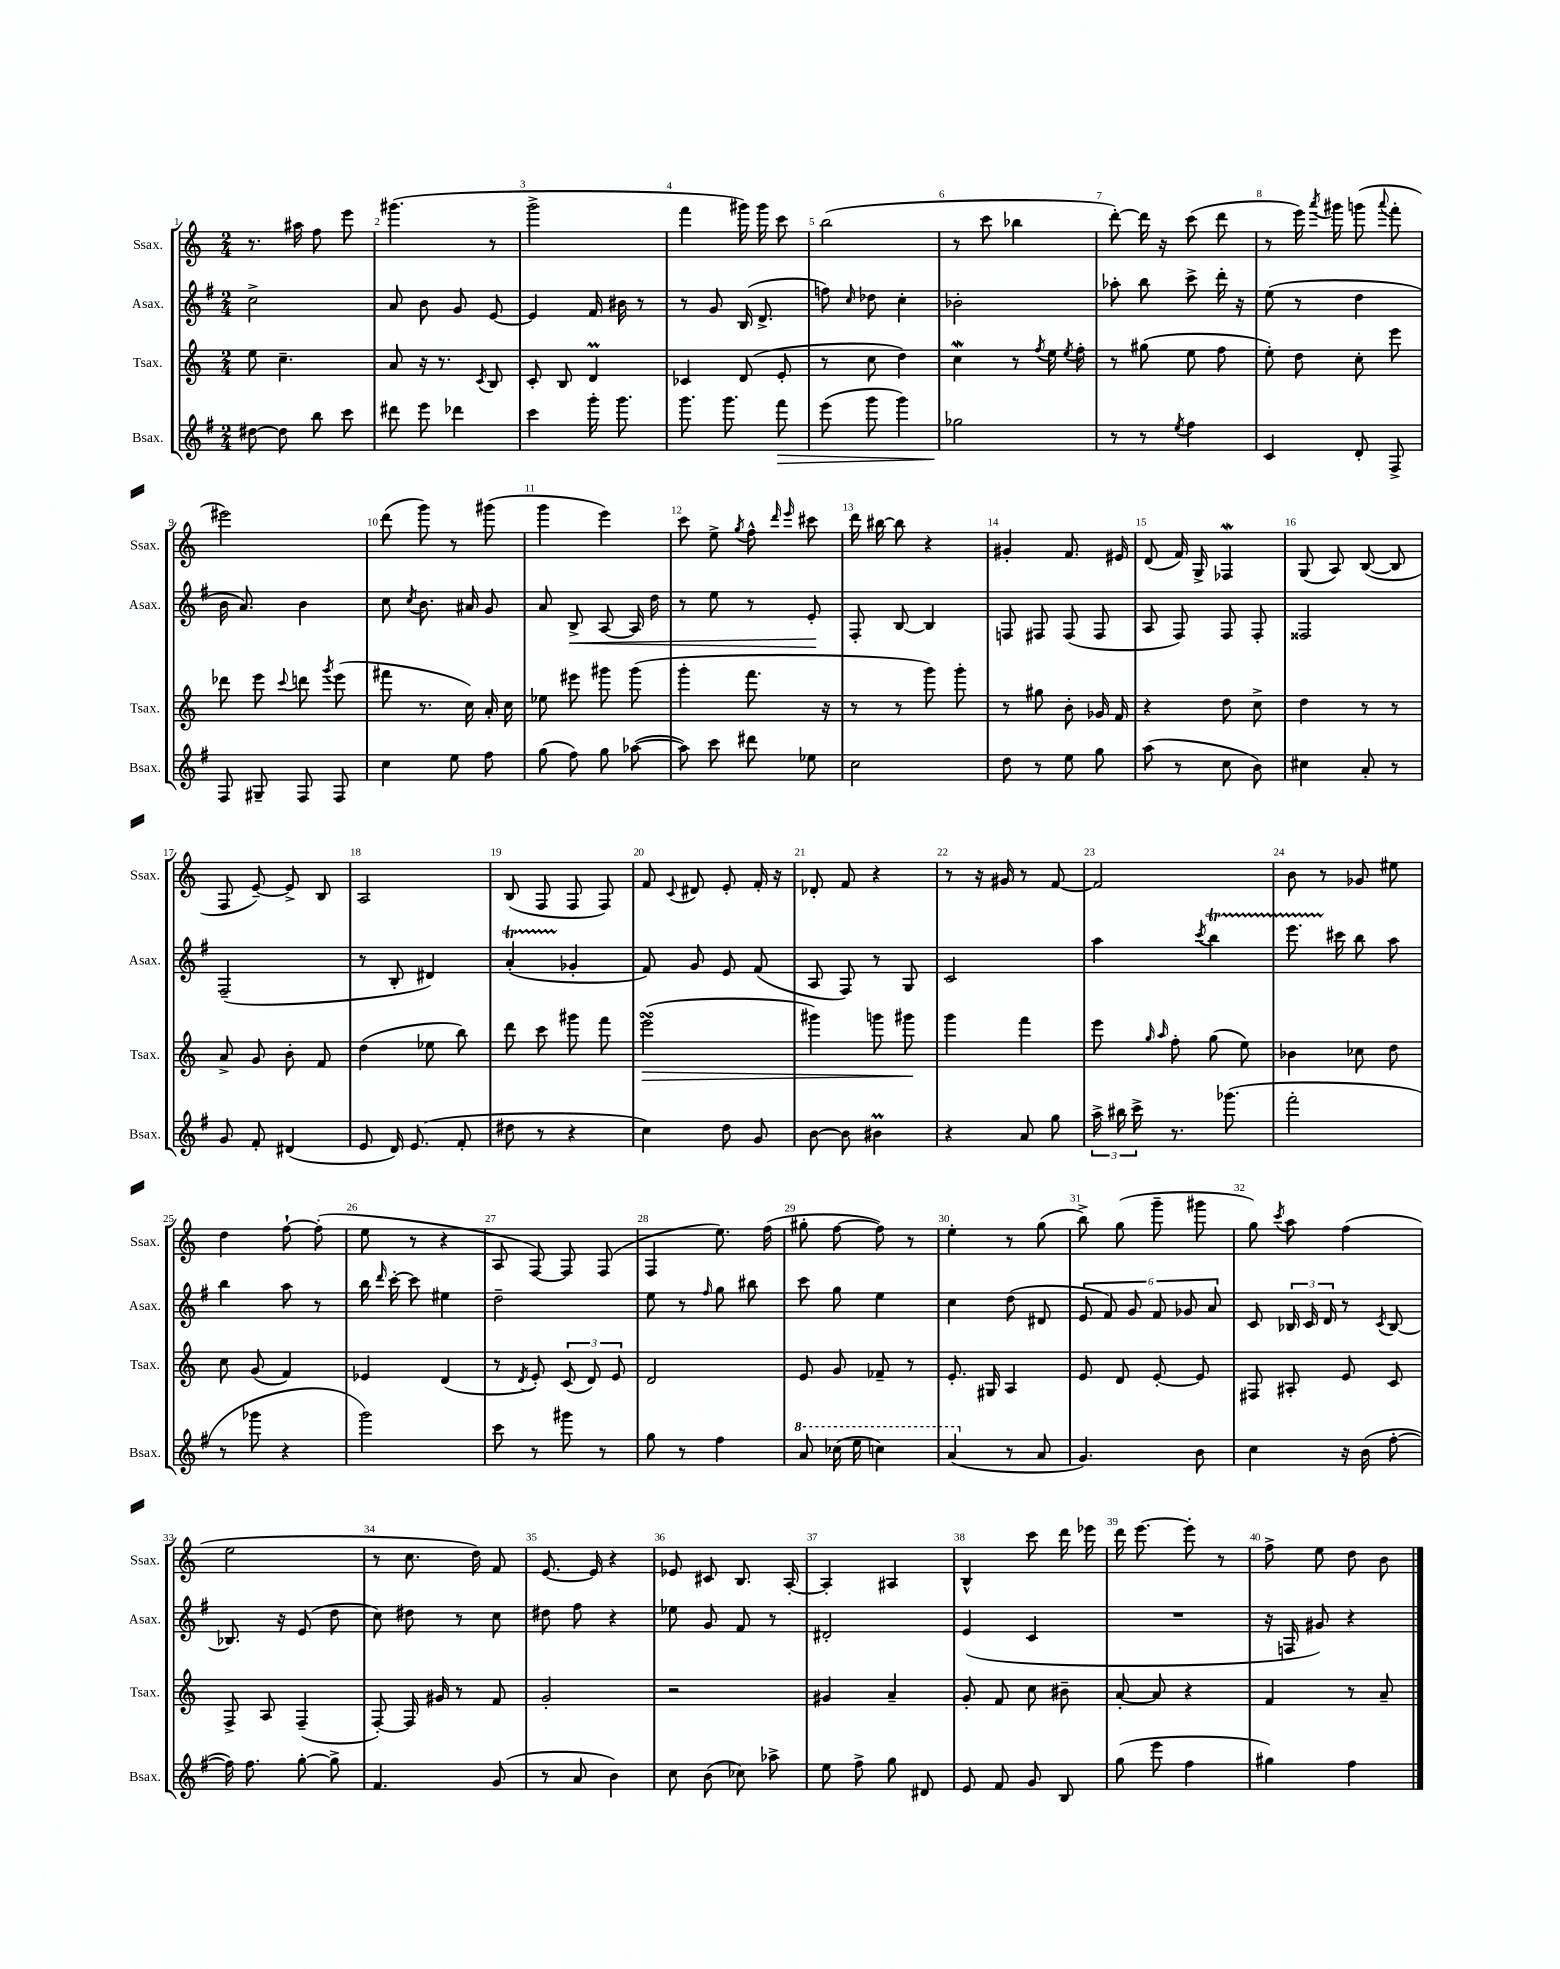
<<
\new StaffGroup <<
\new Staff = "s0" \with { instrumentName = "Ssax." shortInstrumentName = "Ssax." } {
    \clef treble \key c \major \numericTimeSignature \time 2/4
    \autoBeamOff r8. ais''16 f''8 e'''8 |
    gis'''4.( r8 |
    g'''2-> |
    f'''4 gis'''16) gis'''16 c'''8 |
    b''2( |
    r8 c'''8 bes''4 |
    d'''8~-.) d'''16 r16 c'''8( d'''8 |
    r8 e'''16) \acciaccatura { a'''8 } gis'''16 g'''8( \appoggiatura { a'''8 } f'''8-. |
    eis'''2) |
    d'''8( g'''8) r8 gis'''8( |
    g'''4 e'''4) |
    c'''8 e''8-> \acciaccatura { g''8 } f''8-^ \grace { d'''16 e'''16 } cis'''8 |
    d'''16 bis''16~ bis''8 r4 |
    gis'4-. f'8. eis'16 |
    d'8( f'16) g16-> fes4\mordent |
    g8( a8) b8~( b8 |
    f8 e'8~--) e'8-> b8 |
    a2 |
    b8( f8 f8 f8) |
    f'8 \appoggiatura { c'8 } dis'8 e'8-. f'16-. r16 |
    des'8-. f'8 r4 |
    r8 r16 gis'16 r8 f'8~ |
    f'2 |
    b'8 r8 ges'8 eis''8 |
    d''4 f''8~-! f''8-.( |
    e''8 r8 r4 |
    a8 f8~) f8 f8( |
    f4 e''8.) f''16( |
    gis''8-. f''8~ f''8) r8 |
    e''4-. r8 g''8( |
    b''8->) g''8( g'''8-- gis'''8 |
    g''8) \acciaccatura { c'''8 } a''8 f''4( |
    e''2 |
    r8 c''8. d''16) f'8 |
    e'8.~ e'16 r4 |
    ees'8 cis'8 b8. a16~-. |
    a4-. ais4 |
    b4-^ c'''8 d'''16 ees'''16 |
    d'''16 e'''8.~ e'''8-. r8 |
    f''8-> e''8 d''8 b'8 \bar "|." |
}
\new Staff = "s1" \with { instrumentName = "Asax." shortInstrumentName = "Asax." } {
    \clef treble \key g \major \numericTimeSignature \time 2/4
    \autoBeamOff c''2-> |
    a'8 b'8 g'8 e'8~ |
    e'4 fis'16 bis'16 r8 |
    r8 g'8 b16( d'8.-> |
    f''8) \grace { c''16 } des''8 c''4-. |
    bes'2-. |
    aes''8-. b''8 c'''8-> d'''16-. r16 |
    e''8( r8 d''4 |
    b'16 a'8.) b'4 |
    c''8 \acciaccatura { c''8 } b'8. ais'16 g'8 |
    a'8 b8->\< a8~ a16 d''16 |
    r8 e''8 r8 e'8-.\! |
    fis8-. b8~ b4 |
    f8 fis8 fis8( fis8 |
    a8 fis8) fis8 fis8-. |
    fisis2 |
    fis2--( |
    r8 b8-. dis'4) |
    a'4-.\startTrillSpan( ges'4-.\stopTrillSpan |
    fis'8) g'8 e'8 fis'8( |
    a8 fis8) r8 g8 |
    c'2 |
    a''4 \acciaccatura { c'''8 } b''4\startTrillSpan |
    e'''8. cis'''16\stopTrillSpan b''8 a''8 |
    b''4 a''8 r8 |
    b''16 \grace { d'''16 } c'''16~-. c'''8 eis''4 |
    d''2-- |
    e''8 r8 \grace { fis''16 } g''8 bis''8 |
    c'''8 g''8 e''4 |
    c''4 d''8( dis'8 |
    \tuplet 6/4 { e'8 fis'8) g'8 fis'8 ges'8 a'8 } |
    c'8 \tuplet 3/2 { bes16 c'16 d'16 } r8 \acciaccatura { c'8 } bes8~ |
    bes8. r16 e'8( d''8 |
    c''8) dis''8 r8 c''8 |
    dis''8 fis''8 r4 |
    ees''8 g'8 fis'8 r8 |
    dis'2-. |
    e'4( c'4 |
    R2 |
    r16 f16 gis'8) r4 \bar "|." |
}
\new Staff = "s2" \with { instrumentName = "Tsax." shortInstrumentName = "Tsax." } {
    \clef treble \key c \major \numericTimeSignature \time 2/4
    \autoBeamOff e''8 c''4.-- |
    a'8 r16 r8. \acciaccatura { c'8 } b8 |
    c'8-. b8 d'4\prall |
    ces'4 d'8( e'8-. |
    r8 c''8 d''4) |
    c''4\mordent r8 \acciaccatura { f''8 } e''16 \acciaccatura { e''8 } f''16-. |
    r8 gis''8( e''8 f''8 |
    e''8-.) d''8 c''8-. e'''8 |
    des'''8 e'''8 \appoggiatura { c'''8 } d'''8 \acciaccatura { g'''8 } e'''8( |
    fis'''8 r8. c''16) a'16-. c''16 |
    ees''8 eis'''8 gis'''8 gis'''8( |
    g'''4-. f'''8. r16 |
    r8 r8 g'''8) g'''8-. |
    r8 gis''8 b'8-. ges'16 f'16 |
    r4 d''8 c''8-> |
    d''4 r8 r8 |
    a'8-> g'8 b'8-. f'8 |
    d''4( ees''8 b''8) |
    d'''8 c'''8 gis'''8 f'''8 |
    e'''2\turn\>( |
    gis'''4) g'''8 gis'''8\! |
    g'''4 f'''4 |
    e'''8 \grace { g''16 a''16 } f''8-. g''8( e''8) |
    bes'4 ces''8 d''8 |
    c''8 g'8( f'4) |
    ees'4 d'4( |
    r8 \acciaccatura { d'8 } e'8-.) \tuplet 3/2 { c'8( d'8) e'8 } |
    d'2 |
    e'8 g'8 fes'8-- r8 |
    e'8.-. gis16 a4 |
    e'8 d'8 e'8~-. e'8 |
    fis8 ais8-. e'8 c'8 |
    f8-> a8 f4--( |
    f8~-.) f16 gis'16 r8 f'8 |
    g'2-. |
    r2 |
    gis'4 a'4-- |
    g'8-. f'8 c''8 bis'8-- |
    a'8~-. a'8 r4 |
    f'4 r8 a'8-- \bar "|." |
}
\new Staff = "s3" \with { instrumentName = "Bsax." shortInstrumentName = "Bsax." } {
    \clef treble \key g \major \numericTimeSignature \time 2/4
    \autoBeamOff dis''8~ dis''8 b''8 c'''8 |
    dis'''8 e'''8 des'''4 |
    c'''4 g'''16-. g'''8. |
    g'''8. g'''8. fis'''8\> |
    e'''8( g'''8 g'''4) |
    ges''2\! |
    r8 r8 \acciaccatura { e''8 } fis''4 |
    c'4 d'8-. fis8-> |
    fis8 gis8-- fis8 fis8 |
    c''4 e''8 fis''8 |
    g''8( fis''8) g''8 aes''8~( |
    aes''8) c'''8 dis'''8 ees''8 |
    c''2 |
    d''8 r8 e''8 g''8 |
    a''8( r8 c''8 b'8) |
    cis''4 a'8-. r8 |
    g'8 fis'8-. dis'4( |
    e'8 d'16) e'8.( fis'8-. |
    dis''8 r8 r4 |
    c''4) d''8 g'8 |
    b'8~ b'8 bis'4\prall |
    r4 a'8 g''8 |
    \tuplet 3/2 { a''16-> bis''16 c'''16-> } r8. ges'''8.( |
    fis'''2-. |
    r8 ges'''8 r4 |
    g'''2) |
    c'''8 r8 gis'''8 r8 |
    g''8 r8 fis''4 |
    \ottava #1 a''8 ces'''16( e'''16 c'''4) |
    a''4( \ottava #0 r8 a'8 |
    g'4.) b'8 |
    c''4 r16 b'16( fis''8~-. |
    fis''16) fis''8. g''8~-. g''8-> |
    fis'4. g'8( |
    r8 a'8 b'4) |
    c''8 b'8( ces''8) aes''8-> |
    e''8 fis''8-> g''8 dis'8 |
    e'8 fis'8 g'8 b8 |
    g''8( e'''8 fis''4 |
    gis''4) fis''4 \bar "|." |
}
>>
>>
\layout { \context { \Score \override BarNumber.break-visibility = ##(#f #t #t) barNumberVisibility = #all-bar-numbers-visible } }
